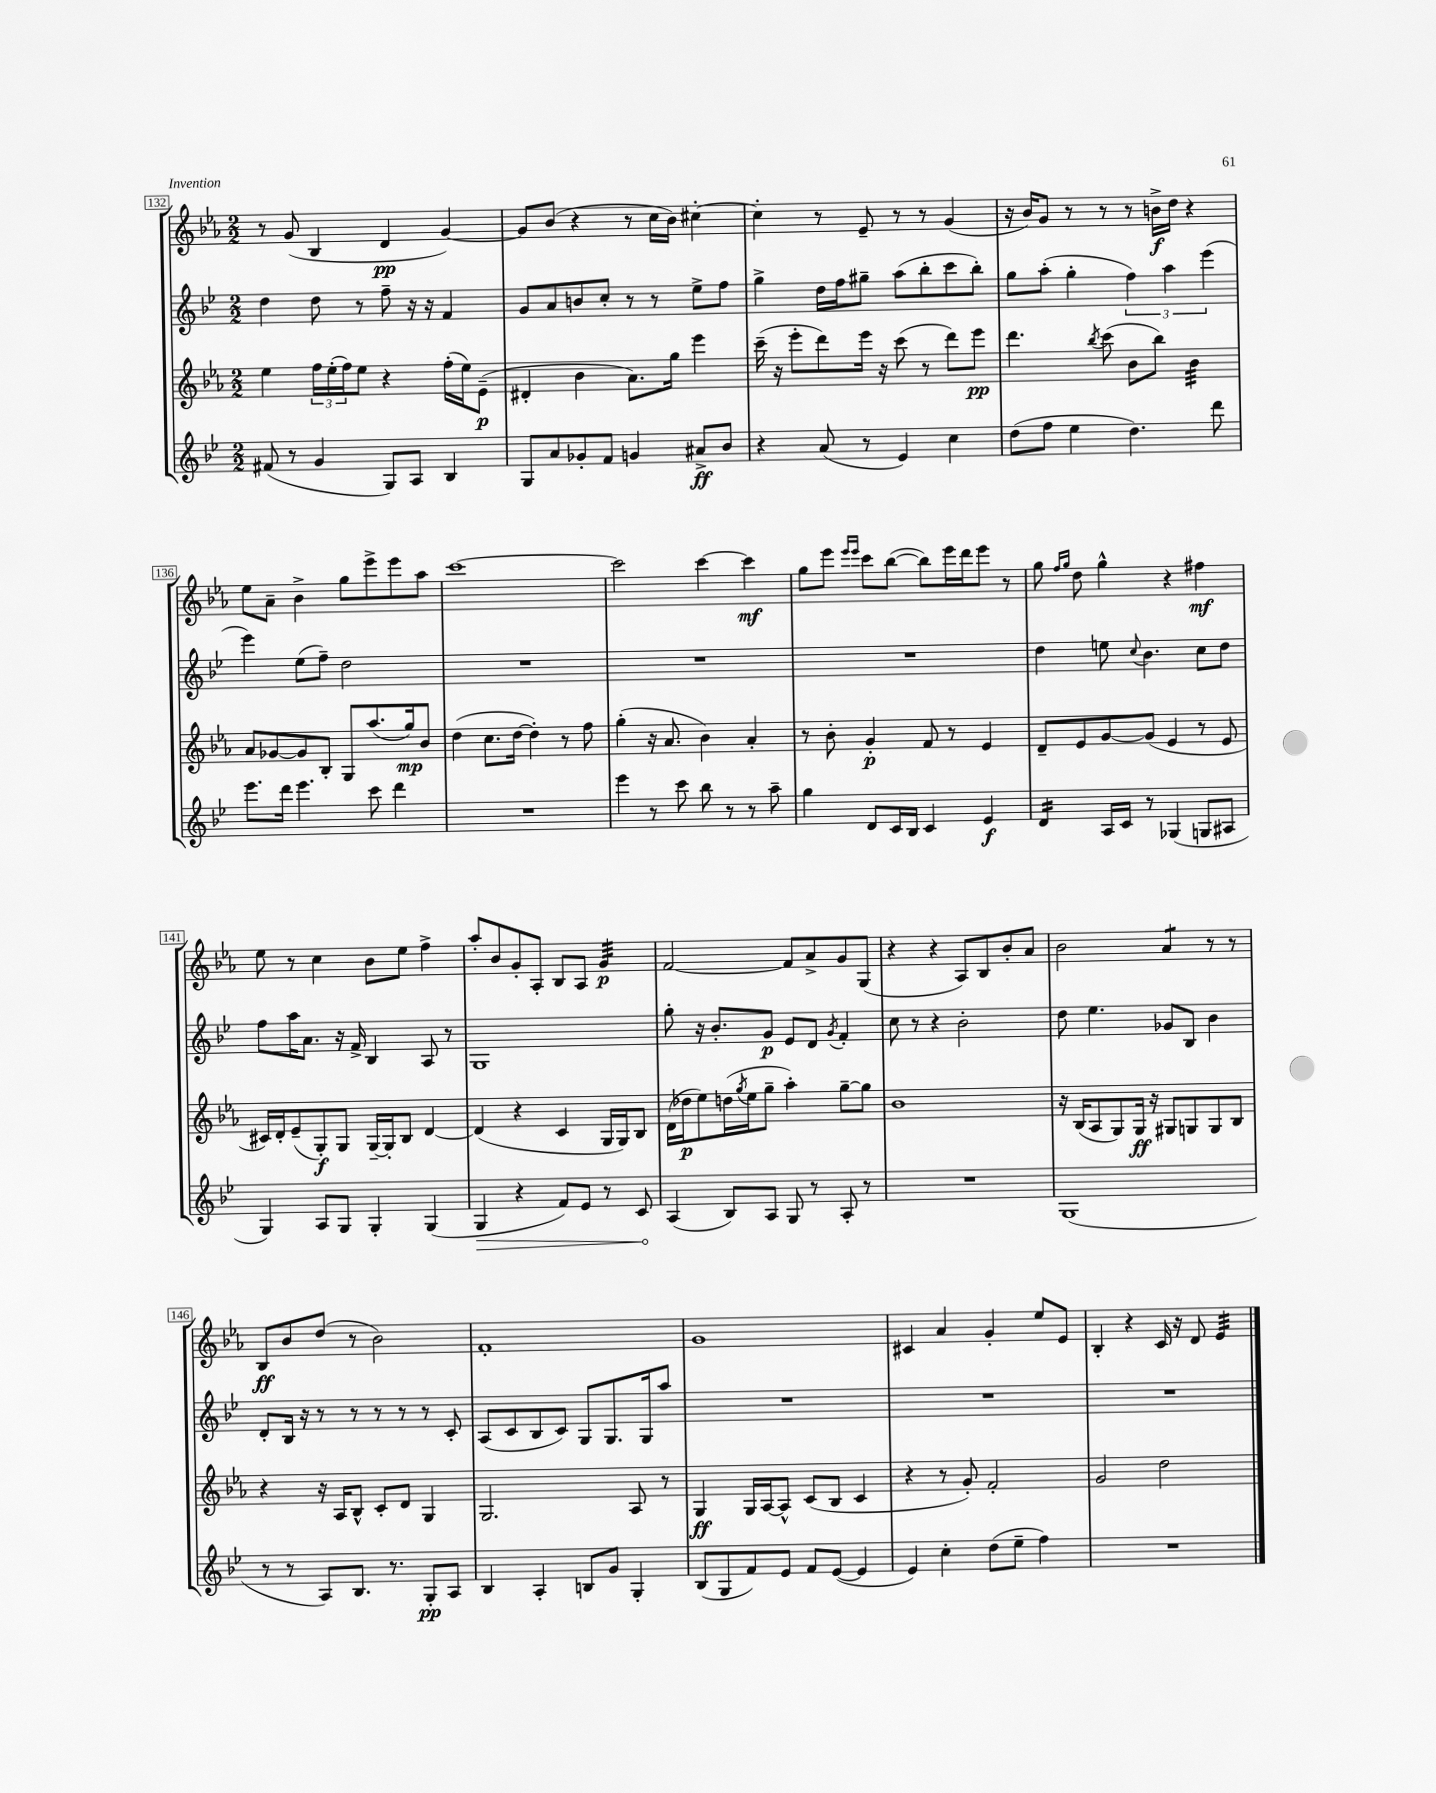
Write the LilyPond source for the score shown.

<<
\new StaffGroup <<
\new Staff = "s0" {
    \clef treble \key ees \major \numericTimeSignature \time 2/2
    r8 g'8( bes4 d'4\pp g'4~) |
    g'8 bes'8( r4 r8 c''16 bes'16) cis''4~-. |
    cis''4-. r8 ees'8-- r8 r8 g'4( |
    r16 bes'16) g'8 r8 r8 r8 b'16->\f d''16 r4 |
    ees''8 aes'8-- bes'4-> g''8 ees'''8-> ees'''8 aes''8 |
    c'''1~ |
    c'''2 c'''4~ c'''4\mf |
    g''8 ees'''8 \grace { ees'''16 ees'''16 } c'''8 bes''8~( bes''8) ees'''16 d'''16 ees'''8 r8 |
    g''8 \grace { f''16 g''16 } d''8 g''4-^ r4 fis''4\mf |
    ees''8 r8 c''4 bes'8 ees''8 f''4-> |
    aes''8-. bes'8 g'8-. aes8-. bes8 aes8 g'4:32\p |
    f'2~ f'8 aes'8-> g'8 g8( |
    r4 r4 aes8) bes8 bes'8-. aes'8 |
    bes'2 aes'4:8 r8 r8 |
    bes8\ff bes'8 d''8( r8 bes'2) |
    f'1-. |
    g'1 |
    cis'4 aes'4 g'4-. ees''8 ees'8 |
    bes4-. r4 c'16 r16 d'8 ees'4:32 \bar "|." |
}
\new Staff = "s1" {
    \clef treble \key bes \major \numericTimeSignature \time 2/2
    d''4 d''8 r8 f''8-- r16 r16 f'4 |
    g'8 a'8 b'8 c''8-. r8 r8 ees''8-> f''8 |
    g''4-> d''16 f''16 gis''8-- a''8( bes''8-. c'''8 bes''8-.) |
    g''8 a''8-.( g''4-. \tuplet 3/2 { f''4) a''4 ees'''4( } |
    ees'''4) ees''8( f''8--) d''2 |
    R1 |
    R1 |
    R1 |
    d''4 e''8 \appoggiatura { c''8 } bes'4. c''8 d''8 |
    f''8 a''16 a'8. r16 f'16-> bes4 a8 r8 |
    g1 |
    g''8-. r16 bes'8.-. g'8\p ees'8 d'8 \acciaccatura { g'8 } f'4-. |
    c''8 r8 r4 bes'2-. |
    d''8 ees''4. ges'8 bes8 bes'4 |
    d'8-. bes16 r16 r8 r8 r8 r8 r8 c'8-. |
    a8( c'8 bes8 c'8) g8 g8. g16 a''8 |
    R1 |
    R1 |
    R1 \bar "|." |
}
\new Staff = "s2" {
    \clef treble \key ees \major \numericTimeSignature \time 2/2
    ees''4 \tuplet 3/2 { f''16 ees''16-.( f''16) } ees''8 r4 f''16-.( ees''16) ees'8--\p( |
    dis'4-. bes'4 aes'8.) g''16 ees'''4 |
    c'''16--( r16 ees'''8-. d'''8) ees'''16 r16 c'''8( r8 d'''8) ees'''8\pp |
    d'''4. \acciaccatura { bes''8 } c'''8( bes'8 bes''8) bes'4:32 |
    aes'8 ges'8~ ges'8 bes8-. g8 aes''8.( g''16\mp) bes'8 |
    d''4( c''8. d''16~ d''4-.) r8 f''8 |
    g''4-.( r16 aes'8. bes'4) aes'4-. |
    r8 bes'8-. g'4-.\p f'8 r8 ees'4 |
    d'8-- ees'8 g'8~ g'8( ees'4 r8 ees'8 |
    cis'16) d'16-. ees'8--( g8-.\f) g8 g16~-- g16-. bes8 d'4~ |
    d'4( r4 c'4 g16 g16) bes8 |
    d'16( des''16\p ees''8) d''16( \acciaccatura { g''8 } ees''16 g''8-- aes''4-.) g''8~-- g''8 |
    bes'1 |
    r16 bes16( aes8 g8) g16\ff r16 gis8 g8 g8 bes8 |
    r4 r16 aes16 bes8-^ c'8-. d'8 g4 |
    g2. aes8 r8 |
    g4\ff g16 aes16~ aes8-^ c'8( bes8 c'4 |
    r4 r8 g'8-.) f'2-. |
    g'2 d''2 \bar "|." |
}
\new Staff = "s3" {
    \clef treble \key bes \major \numericTimeSignature \time 2/2
    fis'8( r8 g'4 g8) a8 bes4 |
    g8 a'8 ges'8-. f'8 g'4 ais'8->\ff bes'8 |
    r4 a'8( r8 ees'4) c''4 |
    d''8( f''8 ees''4 d''4.) d'''8 |
    ees'''8. d'''16 ees'''4. c'''8 d'''4 |
    R1 |
    ees'''4 r8 c'''8 bes''8 r8 r8 a''8-- |
    g''4 d'8 c'16 bes16 c'4 ees'4\f |
    d'4:16 a16 c'16 r8 ges4( g8 ais8 |
    g4) a8 g8 g4-. g4( |
    \once \override Hairpin.circled-tip = ##t g4\> r4 f'8) ees'8 r8 c'8\! |
    a4( bes8) a8 g8 r8 a8-. r8 |
    R1 |
    g1( |
    r8 r8 a8) bes8. r8. g8-.\pp a8 |
    bes4 a4-. b8 g'8 g4-. |
    bes8( g8 f'8) ees'8 f'8 ees'8~( ees'4 |
    ees'4) c''4-. d''8( ees''8-- f''4) |
    R1 \bar "|." |
}
>>
>>
\layout { \context { \Score currentBarNumber = #132 \override BarNumber.stencil = #(make-stencil-boxer 0.1 0.3 ly:text-interface::print) } }
